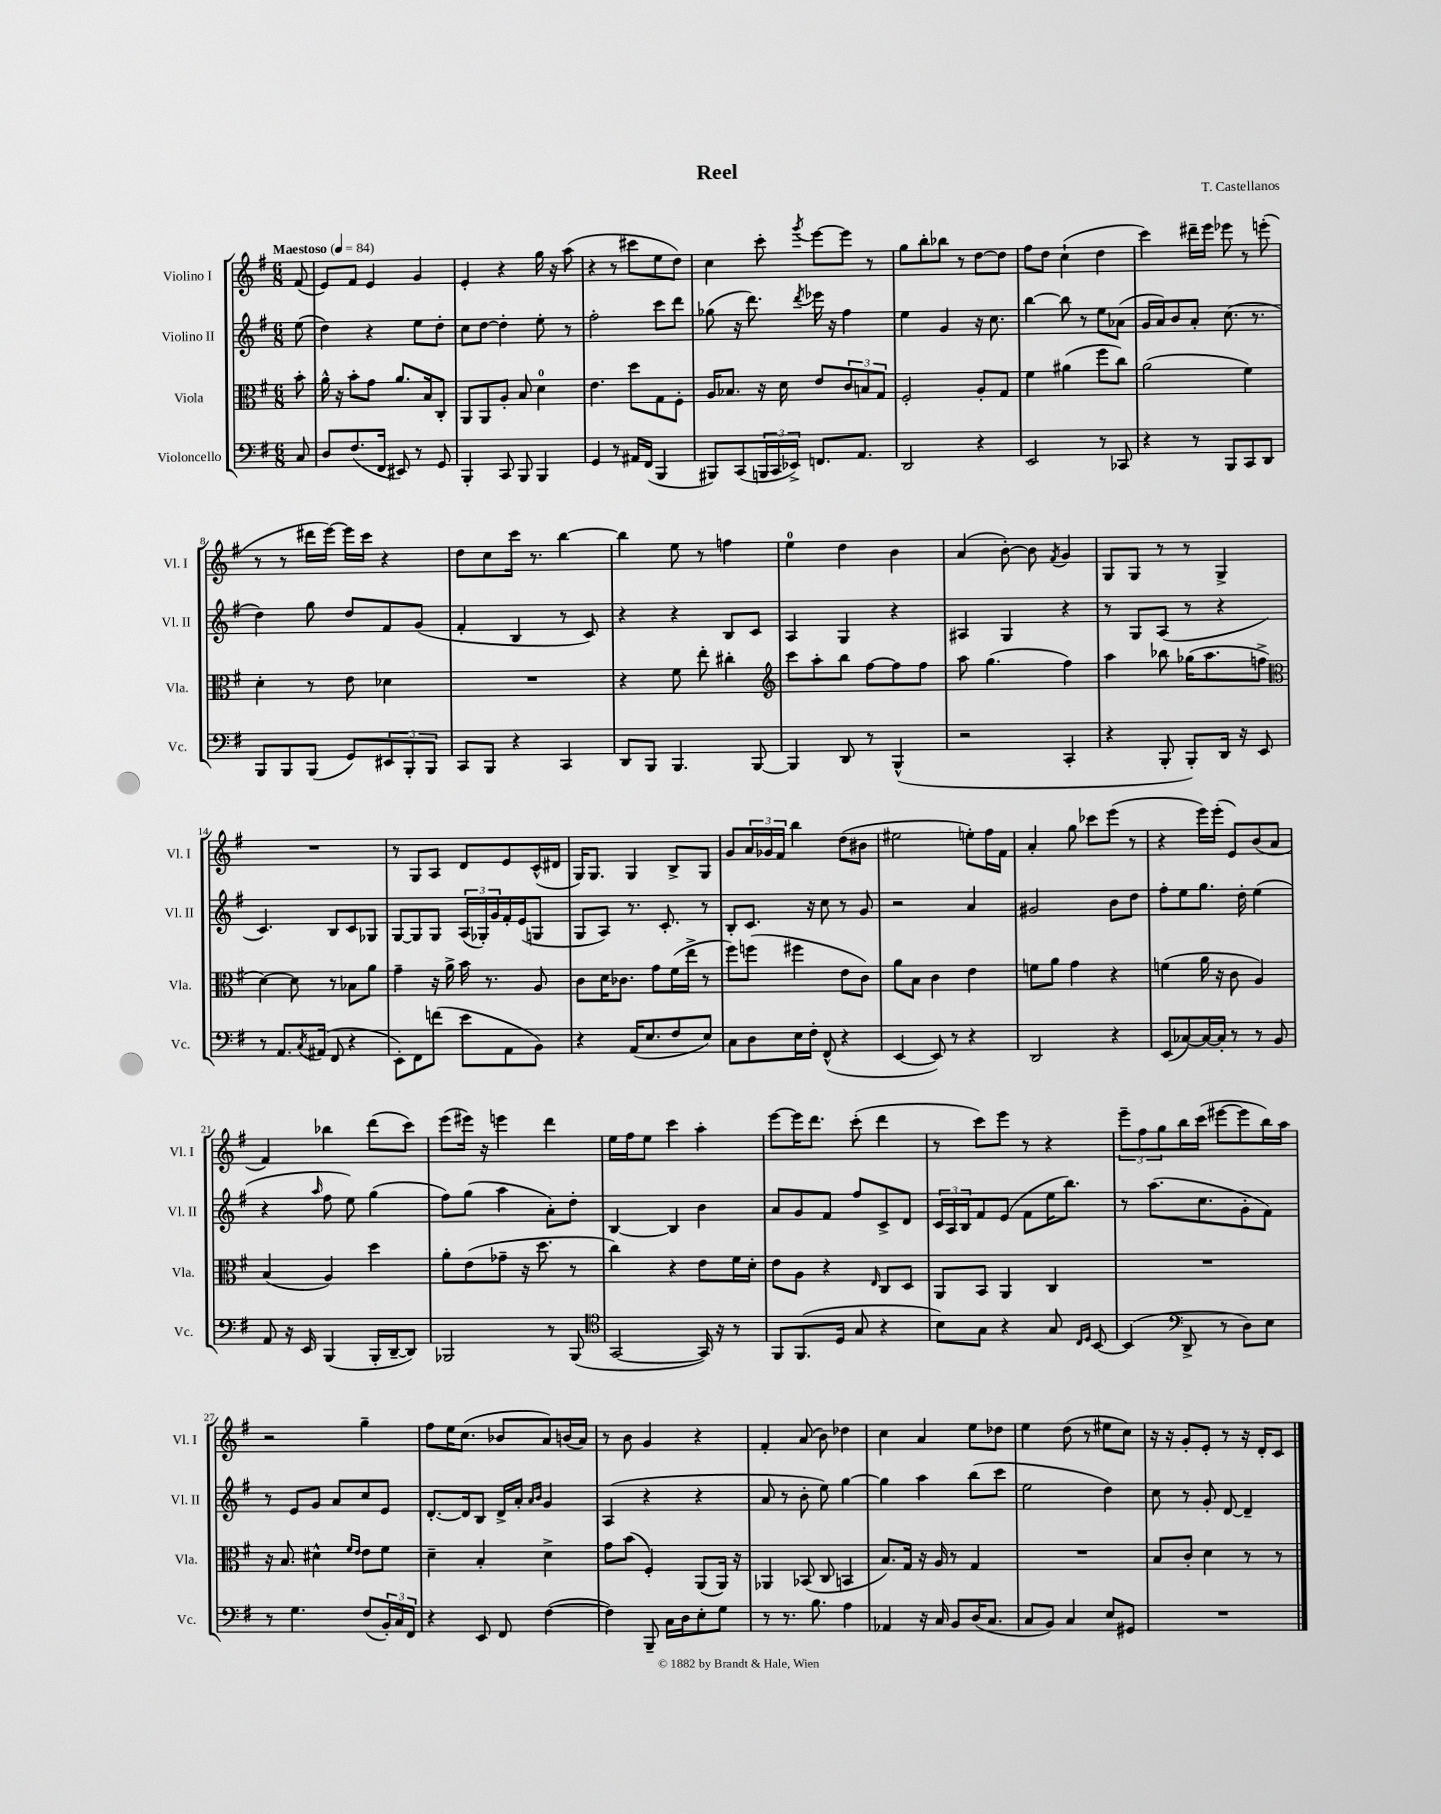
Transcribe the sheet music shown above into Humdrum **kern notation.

**kern	**kern	**kern	**kern
*staff4	*staff3	*staff2	*staff1
*clefF4	*clefC3	*clefG2	*clefG2
*k[f#]	*k[f#]	*k[f#]	*k[f#]
*M6/8	*M6/8	*M6/8	*M6/8
*MM84	*MM84	*MM84	*MM84
8C	8b'	(8ee	(8f#
=	=	=	=
8D	16a^^	4dd)	8e)
.	16r	.	.
(8.F#	8b'	.	8f#
.	8g	4r	4e
16FF#	.	.	.
8EE#)	8.a	.	.
8r	.	8ee	4g
.	16B	.	.
8GG	8C'	8dd'	.
=	=	=	=
4BBB'	8AA	8cc	4e'
.	8AA	[8dd	.
8CC	8A'	4dd']	4r
8BBB	8B	.	.
4BBB	4d	8ee'	16gg
.	.	.	16r
.	.	8r	(8aa
=	=	=	=
4GG	4.e	2ff#'	4r
8r	.	.	8r
16AA#	8dd	.	8ccc#
(16FF#	.	.	.
4BBB	8G	8ccc	8ee
.	8F#'	8ddd	8dd)
=	=	=	=
8BBB#)	16A	(8gg-	4cc
.	8.B-	.	.
(8CC	.	16r	.
.	.	8.ddd)	.
24BBB	16r	.	8ccc'
24CC	.	.	.
.	16d	.	.
24EE-^)	.	.	.
.	.	8qddd	8qggg
8.FF	8e	16eee-	[8eee
.	.	16r	.
.	12c	4ff#	8eee]
8.AA	.	.	.
.	12B	.	.
.	.	.	8r
.	12G	.	.
=	=	=	=
2DD	2F#'	4ee	8gg
.	.	.	8bb'
.	.	4g	8bb-
.	.	.	8r
4r	8A'	16r	[8dd
.	.	8.cc	.
.	8G	.	8dd]
=	=	=	=
2EE	4f#	[4bb	8ff#
.	.	.	8dd
.	(4a#	8bb]	(4cc`
.	.	8r	.
8r	8ff#	8ee	4dd
8CC-	8cc)	(8a-	.
=	=	=	=
4r	(2a	16g	4ccc)
.	.	16a)	.
.	.	8b	.
8r	.	8a'	16ddd#~
.	.	.	16eee
8BBB	.	(8.cc	8eee-
8CC	4f#)	.	8r
.	.	8.r	.
8DD	.	.	(8eee'
=	=	=	=
8BBB	4d'	4dd)	8r
8BBB	.	.	8r
(8BBB	8r	8gg	16ddd#
.	.	.	[16eee)
8GG)	8e	8dd	16eee]
.	.	.	16ccc
12EE#	4d-	8f#	4r
12BBB'	.	.	.
.	.	(8g	.
12BBB	.	.	.
=	=	=	=
8CC	2.r	4f#'	8dd
8BBB	.	.	8cc
4r	.	4B	16ccc
.	.	.	8.r
4CC	.	8r	[4bb
.	.	8c)	.
=	=	=	=
8DD	4r	4r	4bb]
8BBB	.	.	.
4.BBB	8f#	4r	8ee
.	8ee'	.	8r
.	4cc#'	8B	4ff
[8BBB	.	8c	.
=	=	=	=
*	*clefG2	*	*
4BBB]	8ccc	4A	4ee
.	8aa'	.	.
8DD	8bb	4G	4dd
8r	[8ff#	.	.
(4BBB^^	8ff#]	4r	4b
.	8ff#	.	.
=	=	=	=
2r	8aa	4A#	(4a
.	(4.gg	.	.
.	.	4G	[8b')
.	.	.	8b]
.	.	.	8qf#
4CC'	4ff#)	4r	4g
=	=	=	=
4r	4aa	8r	8G
.	.	8G	8G
8BBB'	8bb-	(8A	8r
8BBB')	(16gg-	8r	8r
.	8.aa	.	.
16DD	.	4r	4G^
16r	.	.	.
8EE	8ff^	.	.
=	=	=	=
*	*clefC3	*	*
8r	[4d)	4.c)	2.r
8.AA	.	.	.
.	8d]	.	.
8qC	.	.	.
(16AA#	.	.	.
8FF#	8r	8B	.
4r	8B-	8c	.
.	8a	8G-	.
=	=	=	=
8EE')	4g~	[8G	8r
8FF#	.	8G]	8G
(8f	16r	8G	8A
.	16a^	.	.
8e	16b	(24A	8d
.	.	24G-')	.
.	8.r	.	.
.	.	24g	.
8AA	.	16f#'	8e
.	.	(16e	.
8BB)	8A	8G	(16c^^
.	.	.	16d#
=	=	=	=
4r	8c	8G	16G)
.	.	.	8.G
.	16d	8A)	.
.	8.c-	.	.
(16AA	.	8.r	4G
8.E	.	.	.
.	8g	.	.
.	.	8.c'	.
8F#	(16f#	.	8B^
.	16ee^	.	.
8E)	8r	8r	8G
=	=	=	=
8C	8ff#)	8B'	8g
8D	(8ff	8.c	24a
.	.	.	24g-
.	.	.	24f#
16E	4ff#	.	4bb
16F#'	.	16r	.
(8FF#^^	.	8cc	.
4r	8e	8r	(8dd
.	8c)	8g	8b#
=	=	=	=
[4EE	8a	2r	2ee#
.	8B	.	.
8EE])	4c	.	.
8r	.	.	.
4r	4e	4a	8ee')
.	.	.	16ff#
.	.	.	16f#
=	=	=	=
2DD	8f	2g#	4a'
.	8a	.	.
.	4g	.	8gg
.	.	.	8ccc-
4r	4r	8b	(8eee
.	.	8dd	8r
=	=	=	=
(8EE	(4f	8ff#'	4r
[8C-)	.	8ee	.
16C-_	16a	8.gg	16eee)
16C-']	16r	.	(16eee'
8r	8c	.	8e)
.	.	16dd'	.
8r	4A)	(4ee	(8b
8BB	.	.	8a
=	=	=	=
8AA	(4B	4r	4f#)
16r	.	.	.
16EE	.	.	.
.	.	16qqaa	.
(4BBB	4A)	8ff#	4bb-
.	.	8ee)	.
16BBB'	4dd	(4gg	(8ddd
[16DD~	.	.	.
8DD])	.	.	8ccc)
=	=	=	=
2BBB-	8a'	8ff#)	(8eee
.	(8e	(8gg	16eee#)
.	.	.	16r
.	8g-~	4aa	4eee
.	16r	.	.
.	8.dd	.	.
8r	.	8a')	4ddd
(8BBB-	8r	8dd'	.
=	=	=	=
*clefC4	*	*	*
[2GG	4cc)	[4B	16ee
.	.	.	16ff#
.	.	.	8ee
.	4r	4B]	4ccc
16GG])	8e	4b	4aa'
16r	.	.	.
8r	16f#	.	.
.	16d'	.	.
=	=	=	=
8FF#	8e	8a	[8eee
(8.FF#	8A	8g	16eee]
.	.	.	8.ddd
.	4r	8f#	.
16D	.	.	.
8G	.	8ff#	(8ccc'
.	16qqE	.	.
4r	8C	8c^	4ddd
.	8D	8d	.
=	=	=	=
8B)	8AA	24c	8r
.	.	24A	.
.	.	24B	.
8G	8BB	8f#	8ccc)
4r	4AA	(8e	8eee
.	.	8f#	8r
8G	4C	16ee	4r
.	.	8.bb)	.
16qqC	.	.	.
16qqD	.	.	.
[8BB	.	.	.
=	=	=	=
(4BB]	2.r	8r	12eee~
.	.	.	12ff#
.	.	(8.aa	.
.	.	.	12gg
*clefF4	*	*	*
8DD^	.	.	16bb
.	.	8.cc	(16ccc
8r	.	.	[8eee#
8D)	.	8g'	8eee#]
8E	.	8f#)	16bb)
.	.	.	16aa
=	=	=	=
8r	16r	8r	2r
.	8.B	.	.
4.G	.	8e	.
.	4d#^^	8g	.
.	.	8a	.
.	16qqf#	.	.
.	16qqe	.	.
(8F#	8e	8cc	4gg~
24BB')	8f#	8e	.
24C	.	.	.
24FF#	.	.	.
=	=	=	=
4r	4d~	[8.d'	8ff#
.	.	.	16ee
.	.	16d]	(8.cc
8EE	4B'	8B	.
8FF#	.	16d^	8b-
.	.	16a'	.
.	.	16qqa	.
.	.	16qqb	.
([4F#	4d^	4g	8a)
.	.	.	(16b
.	.	.	16a)
=	=	=	=
4F#])	8g	(4A	8r
.	(8b	.	8b
8BBB~	4F#')	4r	4g
16C	.	.	.
16D	.	.	.
8E'	(8AA	4r	4r
8G	16AA)	.	.
.	16r	.	.
=	=	=	=
8r	4AA-	8a	4f#'
8.r	.	8r	.
.	(8BB-	8b'	(8a
8.B	.	.	.
.	8C	8ee)	8b)
4A	4BB	[4gg	4dd-
=	=	=	=
4AA-	8.B)	4gg]	4cc
.	16G	.	.
16r	16r	4aa	4a
16C	16A	.	.
8BB	8r	.	.
(16D	4G	(8bb	8ee
8.C	.	.	.
.	.	8ccc	8dd-
=	=	=	=
8C	2.r	2ee	4ee
8BB)	.	.	.
4C	.	.	(8dd
.	.	.	8r
8E	.	4dd)	8ee#
8GG#	.	.	8cc)
=	=	=	=
2.r	8B	8cc	16r
.	.	.	16r
.	8c'	8r	8g'
.	4d	8g'	8e'
.	.	[8d	8r
.	8r	4d~]	16r
.	.	.	16d'
.	8r	.	8c
==	==	==	==
*-	*-	*-	*-
